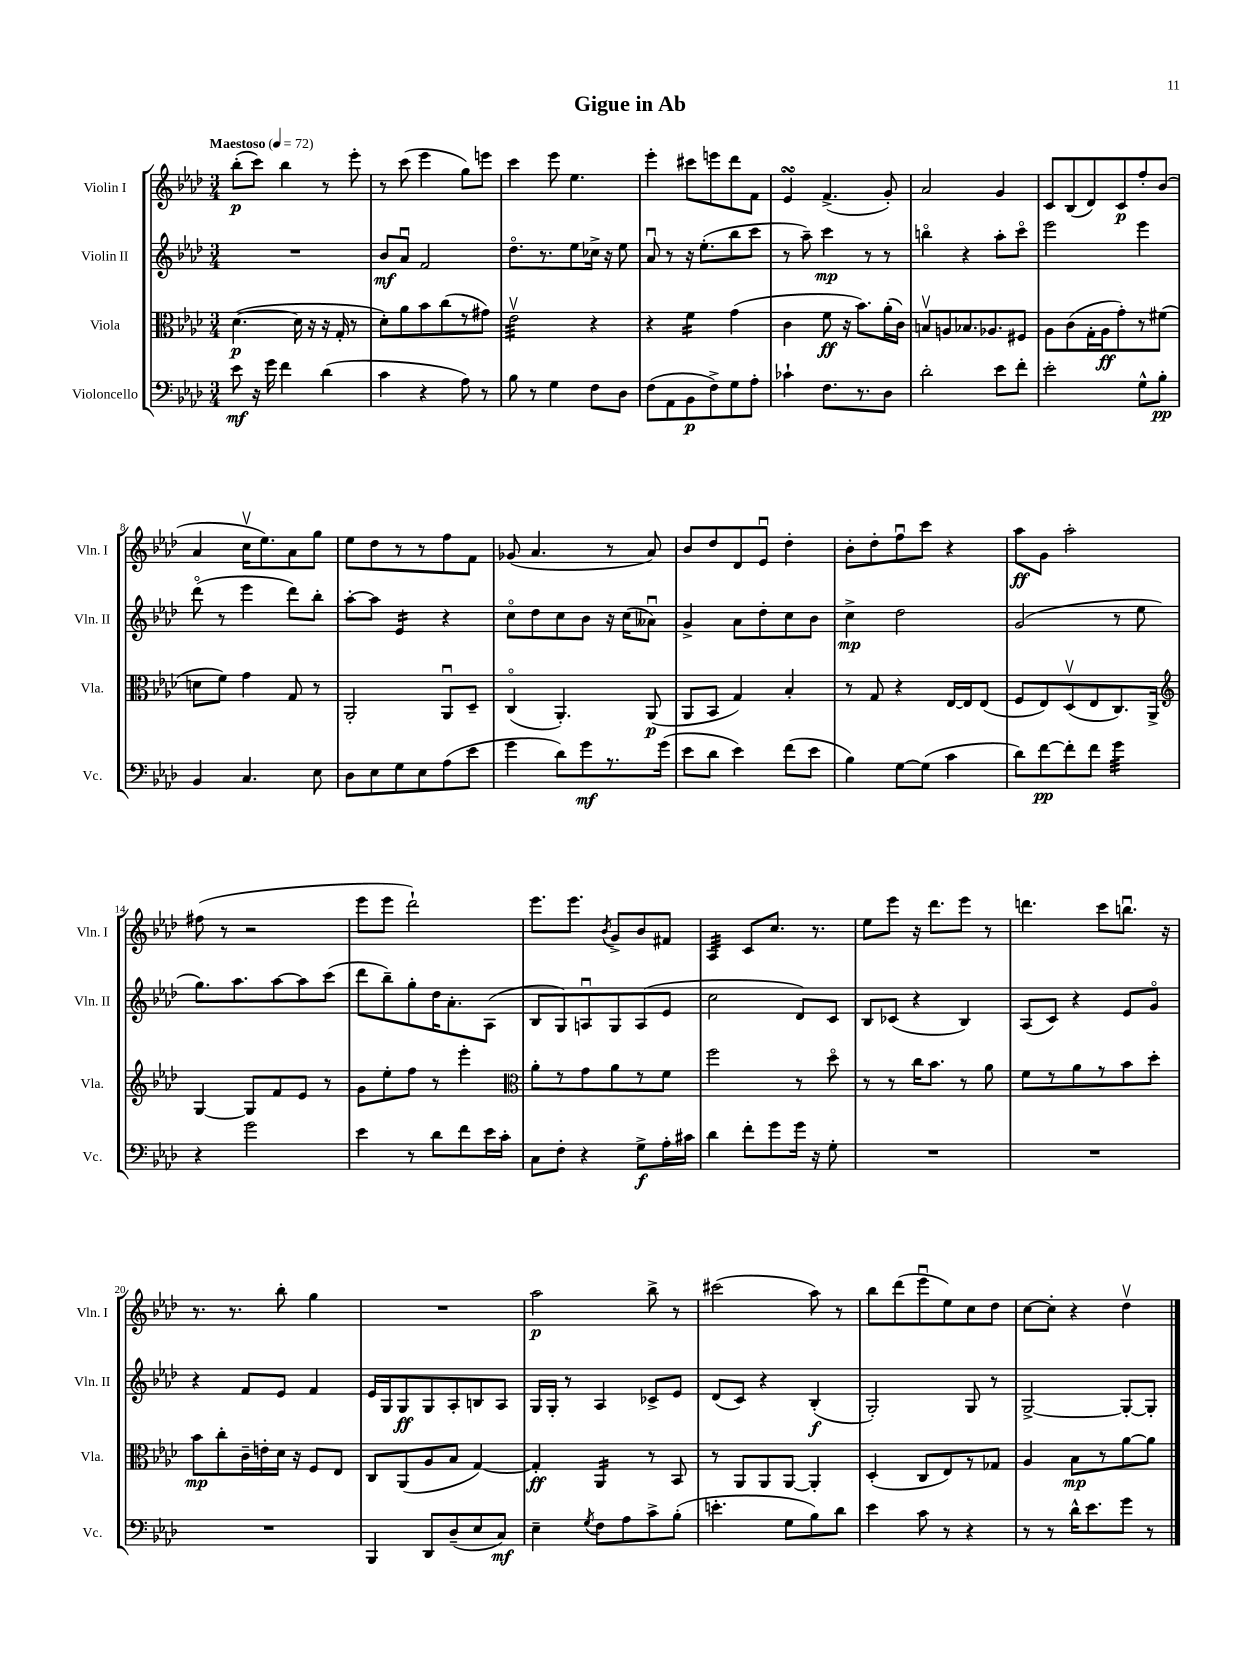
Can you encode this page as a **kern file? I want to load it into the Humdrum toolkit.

**kern	**kern	**kern	**kern
*staff4	*staff3	*staff2	*staff1
*clefF4	*clefC3	*clefG2	*clefG2
*k[b-e-a-d-]	*k[b-e-a-d-]	*k[b-e-a-d-]	*k[b-e-a-d-]
*M3/4	*M3/4	*M3/4	*M3/4
*MM72	*MM72	*MM72	*MM72
8e-\	([4.d-\	2.r	(8bb-'\L
16r	.	.	8ccc\J)
16g\	.	.	.
4f\	.	.	4bb-\
.	16d-\]	.	.
.	16r	.	.
(4d-\	16r	.	8r
.	16G'/	.	.
.	8r	.	8eee-'\
=	=	=	=
4c\	8d-'\L)	8b-/L	8r
.	8a-\	8a-u/J	(8ccc\
4r	8b-\	2f/	4eee-\
.	(8cc\	.	.
8A-\)	8r	.	8gg\L)
8r	8g#\J)	.	8eee\J
=	=	=	=
8B-\	2e-v\	8.dd-o\L	4ccc\
8r	.	.	.
.	.	8.r	.
4G\	.	.	8eee-\
.	.	8ee-\	4.ee-\
8F\L	4r	16cc-^\Jk	.
.	.	16r	.
8D-\J	.	8ee-\	.
=	=	=	=
(8F\L	4r	8a-u/	4eee-'\
8AA-\	.	8r	.
8BB-\	4f\	16r	8ccc#\L
.	.	(8.ee-'\L	.
8F^\)	.	.	8eee\
8G\	(4g\	8bb-\	8ddd-\
8A-'\J	.	8ccc\J	8f\J
=	=	=	=
4c-`\	4c\	8r	4e-/
.	.	8aa-~\)	.
8.F\L	8f\	4ccc\	(4.f^/
.	16r	.	.
8.r	8.b-\L)	.	.
.	.	8r	.
8D-\J	(16a-'\L	8r	8g'/)
.	16c\JJ)	.	.
=	=	=	=
2d-'\	8Bv/L	4bbo\	2a-/
.	8A/	.	.
.	8.B-/	4r	.
.	8.A-/	.	.
8e-\L	.	8aa-'\L	4g/
8f'\J	8F#/J	8ccco\J	.
=	=	=	=
2e-'\	8A-\L	2eee-\	8c/L
.	(8c\	.	(8B-/
.	16G'\L	.	8d-/)
.	16A-\J	.	.
.	8g'\)	.	8c/
8G^^\L	8r	4eee-\	8ff'/
8B-'\J	(8f#\J	.	(8b-/J
=	=	=	=
4BB-/	8d\L	(8ddd-o\	4a-/
.	8f\J)	8r	.
4.C/	4g\	4eee-\	16ccv\LK
.	.	.	8.ee-\)
.	8G/	8ddd-\L)	8a-\
8E-\	8r	8bb-'\J	8gg\J
=	=	=	=
8D-\L	2AA-'/	[8aa-'\L	8ee-\L
8E-\	.	8aa-\]J	8dd-\
8G\	.	4e-/	8r
8E-\	.	.	8r
(8A-\	8AA-u/L	4r	8ff\
8e-\J	8D-~/J	.	8f\J
=	=	=	=
4g\	(4Co/	8cco\L	(8g-/
.	.	8dd-\	4.a-/
8d-\L)	4.AA-'/)	8cc\	.
8g\	.	8b-\J	.
8.r	.	16r	8r
.	.	(16cc\LK	.
.	(8AA-/	8a--u\J)	8a-/)
(16g\Jk	.	.	.
=	=	=	=
8e-\L	8AA-/L	4g^/	8b-/L
8d-\J	8BB-/J	.	8dd-/
4e-\)	4G/)	8a-\L	8d-/
.	.	8dd-'\	8e-u/J
(8f\L	4B-'/	8cc\	4dd-'\
8e-\J	.	8b-\J	.
=	=	=	=
4B-\)	8r	4cc^\	8b-'\L
.	8G/	.	8dd-'\
[8G\L	4r	2dd-\	8ffu\
(8G\]J	.	.	8ccc\J
4c\	[16E-/LL	.	4r
.	16E-/]J	.	.
.	(8E-/J	.	.
=	=	=	=
8d-\L)	8F/L	(2g/	8aa-\L
[8f\	8E-/)	.	8g\J
8f'\]	(8D-v/	.	2aa-'\
8f\J	8E-/	.	.
4g\	8.C/)	8r	.
.	.	8ee-\	.
.	16AA-^/Jk	.	.
=	=	=	=
*	*clefG2	*	*
4r	[4G/	8.gg\L)	(8ff#\
.	.	.	8r
.	.	8.aa-\	.
2g\	8G/]L	.	2r
.	8f/	[8aa-\	.
.	8e-/J	8aa-\]	.
.	8r	(8ccc\J	.
=	=	=	=
4e-\	8g\L	8ddd-\L	8eee-\L
.	8ee-'\	8bb-~\)	8eee-\J
8r	8ff\J	8gg'\	2ddd-`\)
8d-\L	8r	16dd-\K	.
.	.	8.a-'\	.
8f\	4eee-'\	.	.
16e-\L	.	(8A-\J	.
16c'\JJ	.	.	.
=	=	=	=
*	*clefC3	*	*
8C\L	8a-'\L	8B-/L	8.eee-\L
8F'\J	8r	8G/)	.
.	.	.	8.eee-\J
4r	8g\	8Au/	.
.	.	.	8qb-/
.	8a-\	8G/	8g^/L
8G^\L	8r	(8A/	8b-/
16A-'\L	8f\J	8e-/J	8f#/J
16c#\JJ	.	.	.
=	=	=	=
4d-\	2ff\	2cc\	4A-/
8f'\L	.	.	8c/L
8g\	.	.	8.cc/J
16g\Jk	8r	8d-/L)	.
16r	.	.	8.r
8G'\	8dd-o\	8c/J	.
=	=	=	=
2.r	8r	8B-/L	8ee-\L
.	8r	(8c-/J	8eee-\J
.	16cc\LK	4r	16r
.	8.b-\J	.	8.ddd-\L
.	8r	4B-/)	8eee-\J
.	8a-\	.	8r
=	=	=	=
2.r	8f\L	(8A-/L	4.ddd\
.	8r	8c/J)	.
.	8a-\	4r	.
.	8r	.	8ccc\L
.	8b-\	8e-/L	8.bbu\J
.	8dd-'\J	8go/J	.
.	.	.	16r
=	=	=	=
2.r	8b-\L	4r	8.r
.	8cc'\	.	.
.	.	.	8.r
.	16c~\L	8f/L	.
.	16e'\	.	.
.	16d-\JJ	8e-/J	8bb-'\
.	16r	.	.
.	8F/L	4f/	4gg\
.	8E-/J	.	.
=	=	=	=
4BBB-/	8C/L	16e-/LL	2.r
.	.	16G/J	.
.	(8AA-/	8G/	.
8DD-/L	8A-/	8G/	.
(8D-~/	8B-/J	8A-'/	.
8E-/	[4G/)	8B/	.
8C/J)	.	8A-/J	.
=	=	=	=
4E-~\	4G'/]	16G/LL	2aa-\
.	.	16G'/JJ	.
.	.	8r	.
8qG/	.	.	.
8F\L	4AA-/	4A-/	.
8A-\	.	.	.
8c^\	8r	8c-^/L	8bb-^\
(8B-'\J	8BB-/	8e-/J	8r
=	=	=	=
4.e'\	8r	(8d-/L	(2ccc#\
.	8AA-/L	8c/J)	.
.	8AA-/	4r	.
8G\L	[8AA-/J	.	.
8B-\)	4AA-'/]	(4B-'/	8aa-\)
8d-\J	.	.	8r
=	=	=	=
4e-\	(4D-'/	2G'/)	8bb-\L
.	.	.	(8ddd-\
8c\	8C/L	.	8eee-u\
8r	8E-/)	.	8ee-\)
4r	8r	8G/	8cc\
.	8G-/J	8r	8dd-\J
=	=	=	=
8r	4A-/	[2G^/	[8cc\L
8r	.	.	8cc'\]J
16d-^^\LK	8B-\L	.	4r
8.e-\	.	.	.
.	8r	.	.
8g\J	[8a-\	8G'/_L	4dd-v\
8r	8a-\]J	8G'/]J	.
==	==	==	==
*-	*-	*-	*-
